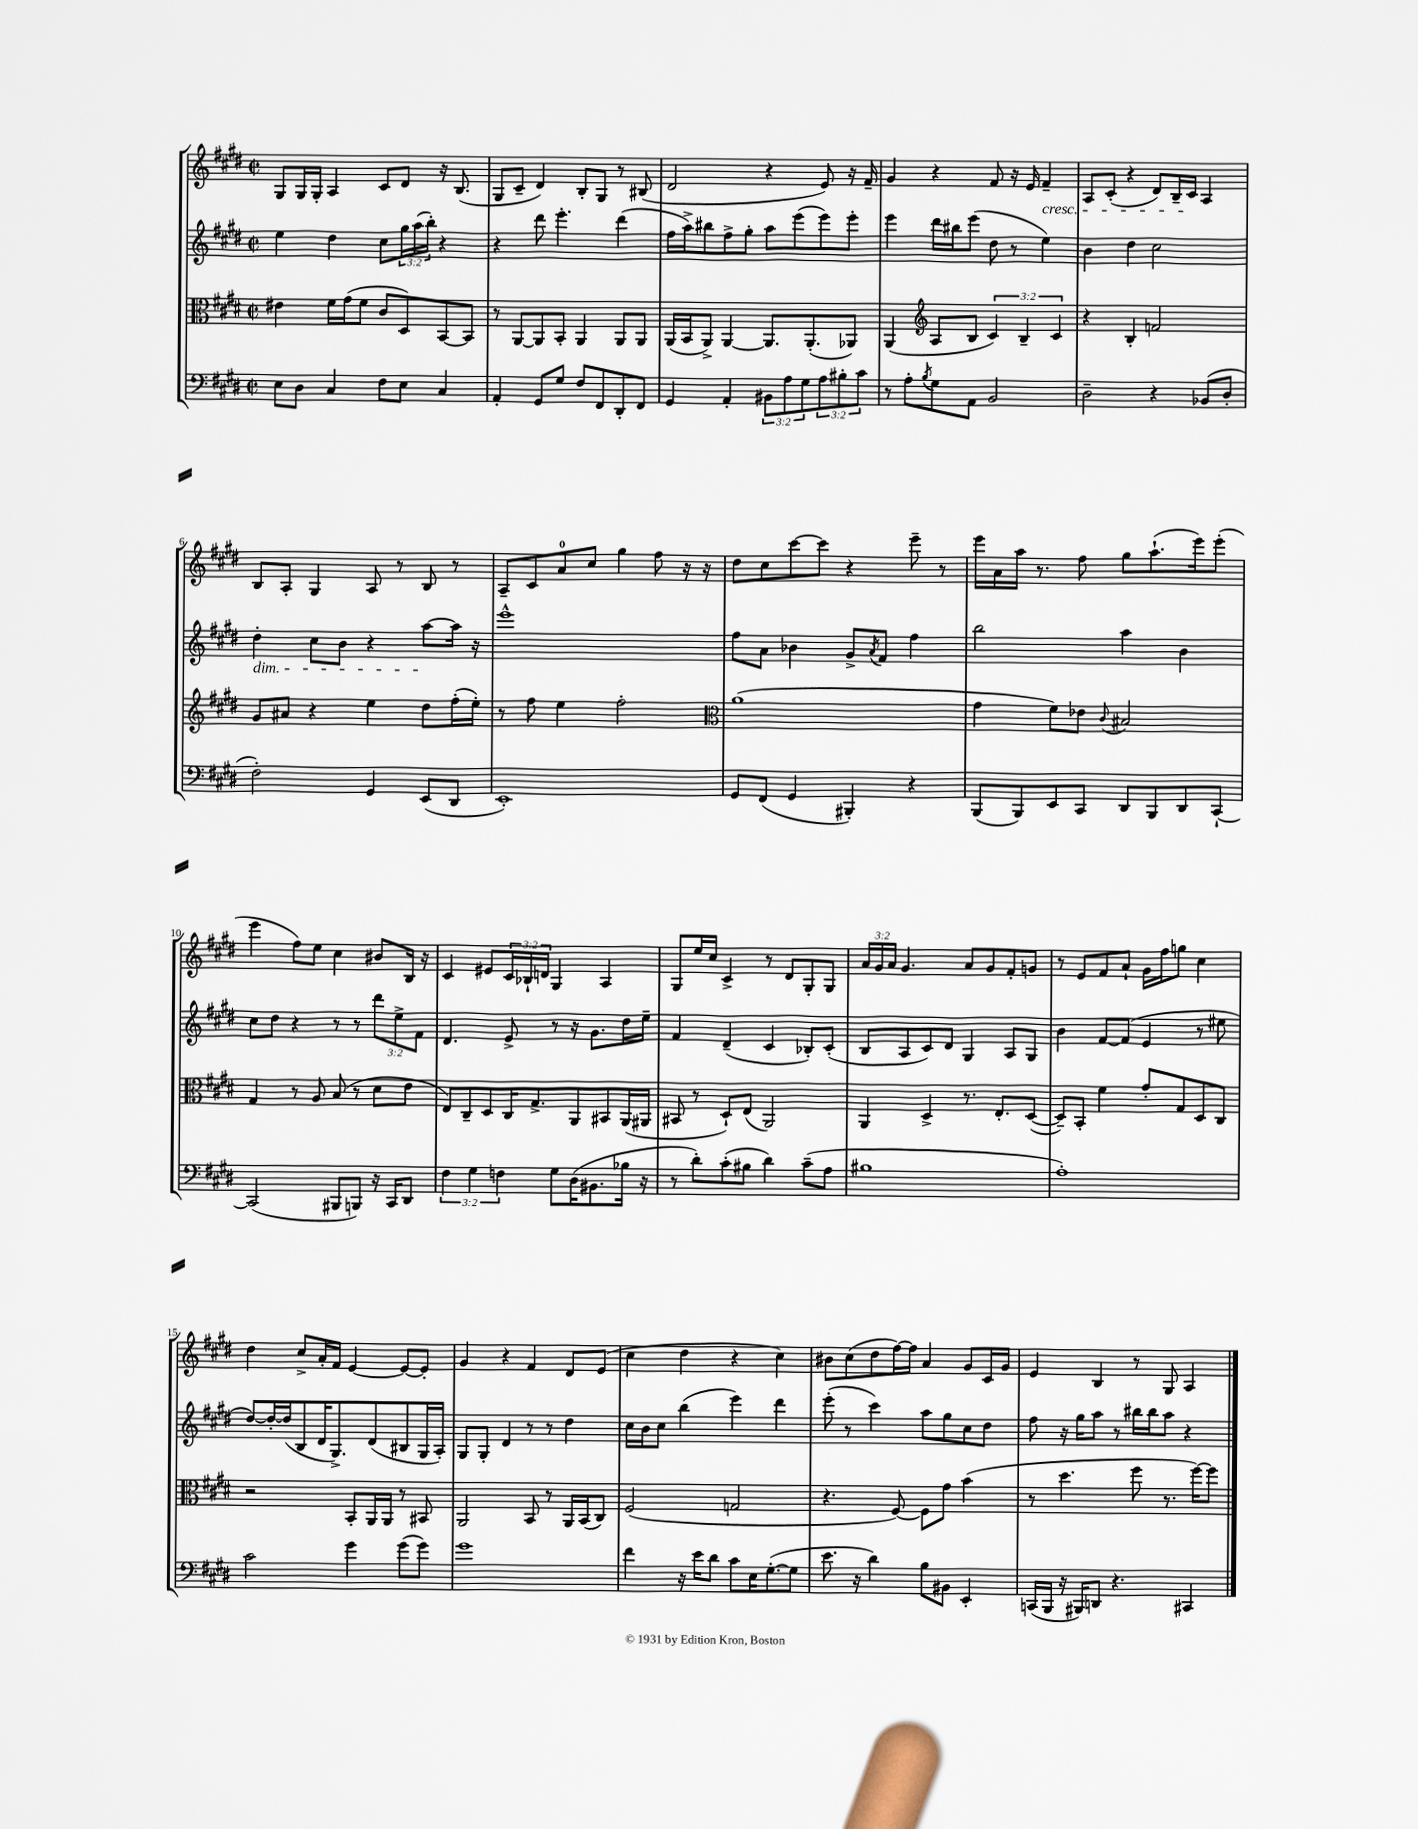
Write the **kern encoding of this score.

**kern	**kern	**kern	**kern
*staff4	*staff3	*staff2	*staff1
*clefF4	*clefC3	*clefG2	*clefG2
*k[f#c#g#d#]	*k[f#c#g#d#]	*k[f#c#g#d#]	*k[f#c#g#d#]
*M2/2	*M2/2	*M2/2	*M2/2
*met(c|)	*met(c|)	*met(c|)	*met(c|)
8E\L	4e#\	4ee\	8G#/L
8D#\J	.	.	16G#/L
.	.	.	16G#'/JJ
4C#/	16f#\LL	4dd#\	4A/
.	(16g#\J	.	.
.	8f#\J	.	.
8F#\L	8c#/L	8cc#\L	8c#/L
8E\J	8D#/)	24gg#\L	8d#/J
.	.	(24aa\	.
.	.	24bb'\JJ)	.
4C#/	[8BB/	4r	16r
.	.	.	(8.B/
.	8BB/]J	.	.
=	=	=	=
4AA'/	8r	4r	8G#/L
.	[8AA/L	.	8c#~/J
8GG#/L	8AA/]	8ddd#\	4d#/)
8G#/J	8BB'/J	4.eee'\	.
8F#/L	4AA/	.	8B'/L
8FF#/	.	.	8G#/J
8DD#'/	8AA/L	(4ddd#\	8r
8FF#/J	8AA/J	.	(8B#/
=	=	=	=
4GG#/	(16AA/LL	16ff#\LL	2d#/
.	16BB/J	16aa^\J)	.
.	8AA^/J)	8bb#\	.
4AA'/	[4AA/	8ff#^\	.
.	.	8gg#'\J	.
12BB#\L	8.AA/]L	8aa\L	4r
12A\	.	.	.
.	.	(8eee\	.
12G#\	.	.	.
.	(8.AA'/	.	.
12A\	.	8eee\)	8e/)
12B#'\	.	.	.
.	8AA-/J)	8eee'\J	16r
12c#\J	.	.	.
.	.	.	16f#~/
=	=	=	=
8r	(4AA/	4eee\	4g#/
8A'\L	.	.	.
*	*clefG2	*	*
8qB/	.	.	.
8G#\	8A/L	16ddd#\LL	4r
.	.	16bb#\J	.
8AA\J	8B/J	(8eee\J	.
2BB/	6c#/)	8dd#\	8f#/
.	.	8r	16r
.	6B~/	.	.
.	.	.	16e/
.	.	4ee\)	4f#~/
.	6c#/	.	.
=	=	=	=
2D#~\	4r	4b\	8A/L
.	.	.	(8c#'/J
.	4B'/	4dd#\	4r
4r	2f/	2cc#\	8d#/L)
.	.	.	16B~/L
.	.	.	16c#/JJ
(8BB-/L	.	.	4A/
8D#'/J	.	.	.
=	=	=	=
2F#'\)	8g#/L	4dd#'\	8B/L
.	8a#/J	.	8A'/J
.	4r	8cc#\L	4G#/
.	.	8b\J	.
4GG#/	4ee\	4r	8A/
.	.	.	8r
(8EE/L	8dd#\L	[8aa\L	8B/
8DD#/J	(16ff#'\L	16aa\]Jk	8r
.	16ee'\JJ)	16r	.
=	=	=	=
1EE')	8r	1eee^^	8A~/L
.	8ff#\	.	8c#/
.	4ee\	.	8a/
.	.	.	8cc#/J
.	2ff#'\	.	4gg#\
.	.	.	8ff#\
.	.	.	16r
.	.	.	16r
=	=	=	=
*	*clefC3	*	*
8GG#/L	(1a	8ff#\L	8dd#\L
(8FF#/J	.	8a\J	8cc#\
4GG#/	.	4b-\	[8ccc#\
.	.	.	8ccc#\]J
4BBB#'/)	.	8g#^/L	4r
.	.	8qa/	.
.	.	8f#/J	.
4r	.	4ff#\	8eee~\
.	.	.	8r
=	=	=	=
(8BBB/L	4g#\	2bb\	16eee\LL
.	.	.	16a\
8BBB/)	.	.	16aa\JJ
.	.	.	8.r
8EE/	8f#\L)	.	.
8CC#/J	8e-\J	.	8ff#\
.	8qqc#/	.	.
8DD#/L	2B#/	4aa\	8gg#\L
8BBB/	.	.	(8.aa`\
8DD#/	.	4b\	.
.	.	.	16eee\k)
[8CC#`/J	.	.	(8eee'\J
=	=	=	=
(2CC#/]	4G#/	8cc#\L	4eee\
.	.	8dd#\J	.
.	8r	4r	8ff#\L)
.	8A/	.	8ee\J
8BBB#/L	(8B/	8r	4cc#\
8BBB/J)	8r	8r	.
16r	8d#\L	12ddd#\L	8b#/L
16CC#/LK	.	.	.
.	.	12ee^\	.
8DD#/J	8e\J	.	16B/Jk
.	.	12f#\J	.
.	.	.	16r
=	=	=	=
6F#\	8E/L)	4.d#/	4c#/
.	8C#~/	.	.
6G#\	.	.	.
.	8D#/	.	8e#/L
6F\	.	.	.
.	16C#/K	8e^/	24c#/L
.	.	.	24B-`/
.	8.G#^/	.	.
.	.	.	24d/JJ
8G#\L	.	8r	4G#/
(16D#\K	8AA/	16r	.
8.BB#\	.	8.g#\L	.
.	8BB#/	.	4A/
16B-\Jk	(16AA/L	16dd#\L	.
16r	16AA#/JJ	16ee~\JJ	.
=	=	=	=
8r	8BB#/	4f#/	8G#/L
8d#'\L)	8r	.	16ee/L
.	.	.	16cc#/JJ
(8c#'\	8D#`/L)	(4d#~/	4c#^/
8B#\J	(8E/J	.	.
4d#\)	2AA/)	4c#/	8r
.	.	.	8d#/L
(8c#~\L	.	8B-'/L)	8G#'/
8A\J	.	(8c#'/J	8G#/J
=	=	=	=
1B#	4AA/	8B/L	24a/LL
.	.	.	24g#/
.	.	.	24a/JJ
.	.	8A/	4.g#/
.	4D#^/	8c#/)	.
.	.	8d#/J	.
.	8.r	4G#/	8a/L
.	.	.	8g#/
.	8.E'/L	.	.
.	.	8A/L	8f#'/
.	([8D#/J	8G#/J	8g/J
=	=	=	=
1A')	8D#~/]L)	4b\	8r
.	8BB'/J	.	8e/L
.	4f#\	[8f#/L	8f#/
.	.	(8f#/]J	8a`/J
.	8g#'/L	4e/	16g#\LL
.	.	.	16ff#\J
.	8G#/	.	8gg\J
.	8D#/	8r	4cc#\
.	8C#/J	8ee#\	.
=	=	=	=
2c#\	2r	[8dd#/L)	4dd#\
.	.	16dd#'/_L	.
.	.	(16dd#/]J	.
.	.	8B/	8cc#^/L
.	.	16d#/K	16a'/L
.	.	8.G#^/)	16f#/JJ
4g#\	8BB'/L	.	[4e/
.	16AA/L	(8d#/	.
.	16AA/JJ	.	.
(8g#\L	8r	8B#/	8e/_L
8g#\J)	8BB#/	16G#/L	8e'/]J
.	.	16A'/JJ)	.
=	=	=	=
1g#	2AA/	8G#/L	4g#/
.	.	8G#'/J	.
.	.	4d#/	4r
.	8BB/	8r	4f#/
.	8r	8r	.
.	16AA/LL	4dd#\	8d#/L
.	(16BB/J	.	.
.	8C#/J)	.	(8e/J
=	=	=	=
4f#\	(2F#/	16cc#\LL	4cc#\
.	.	16b\J	.
.	.	8cc#\J	.
16r	.	(4bb\	4dd#\
16e\LK	.	.	.
8d#\J	.	.	.
8c#\L	2G/	4eee\)	4r
16E\K	.	.	.
([8.G#'\	.	.	.
.	.	4ddd#\	4cc#\)
8G#\]J	.	.	.
=	=	=	=
8.e\	4.r	(8eee'\	8b#\L
.	.	8r	(8cc#\
16r	.	.	.
4d#\)	.	4ccc#\)	8dd#\
.	[8F#/)	.	[16ff#\L)
.	.	.	16ff#\]JJ
8B\L	8F#\]L	8aa\L	4a/
8BB#\J	8g#\J	8gg#\	.
4EE'/	(4b\	8cc#\	8g#/L
.	.	8dd#\J	16c#/L
.	.	.	16g#/JJ
=	=	=	=
(16CC/LL	8r	8ff#\	4e/
16BBB/JJ	.	.	.
16r	4.dd#\	16r	.
16BBB#/LK)	.	16gg#\LK	.
8DD/J	.	8aa\J	4B/
4.r	.	8r	.
.	8ff#\	16bb#\LL	8r
.	.	16bb#\J	.
.	8.r	8aa\J	8G#/
4CC#/	.	4r	4A/
.	[16ff#\LK)	.	.
.	8ff#\]J	.	.
==	==	==	==
*-	*-	*-	*-
